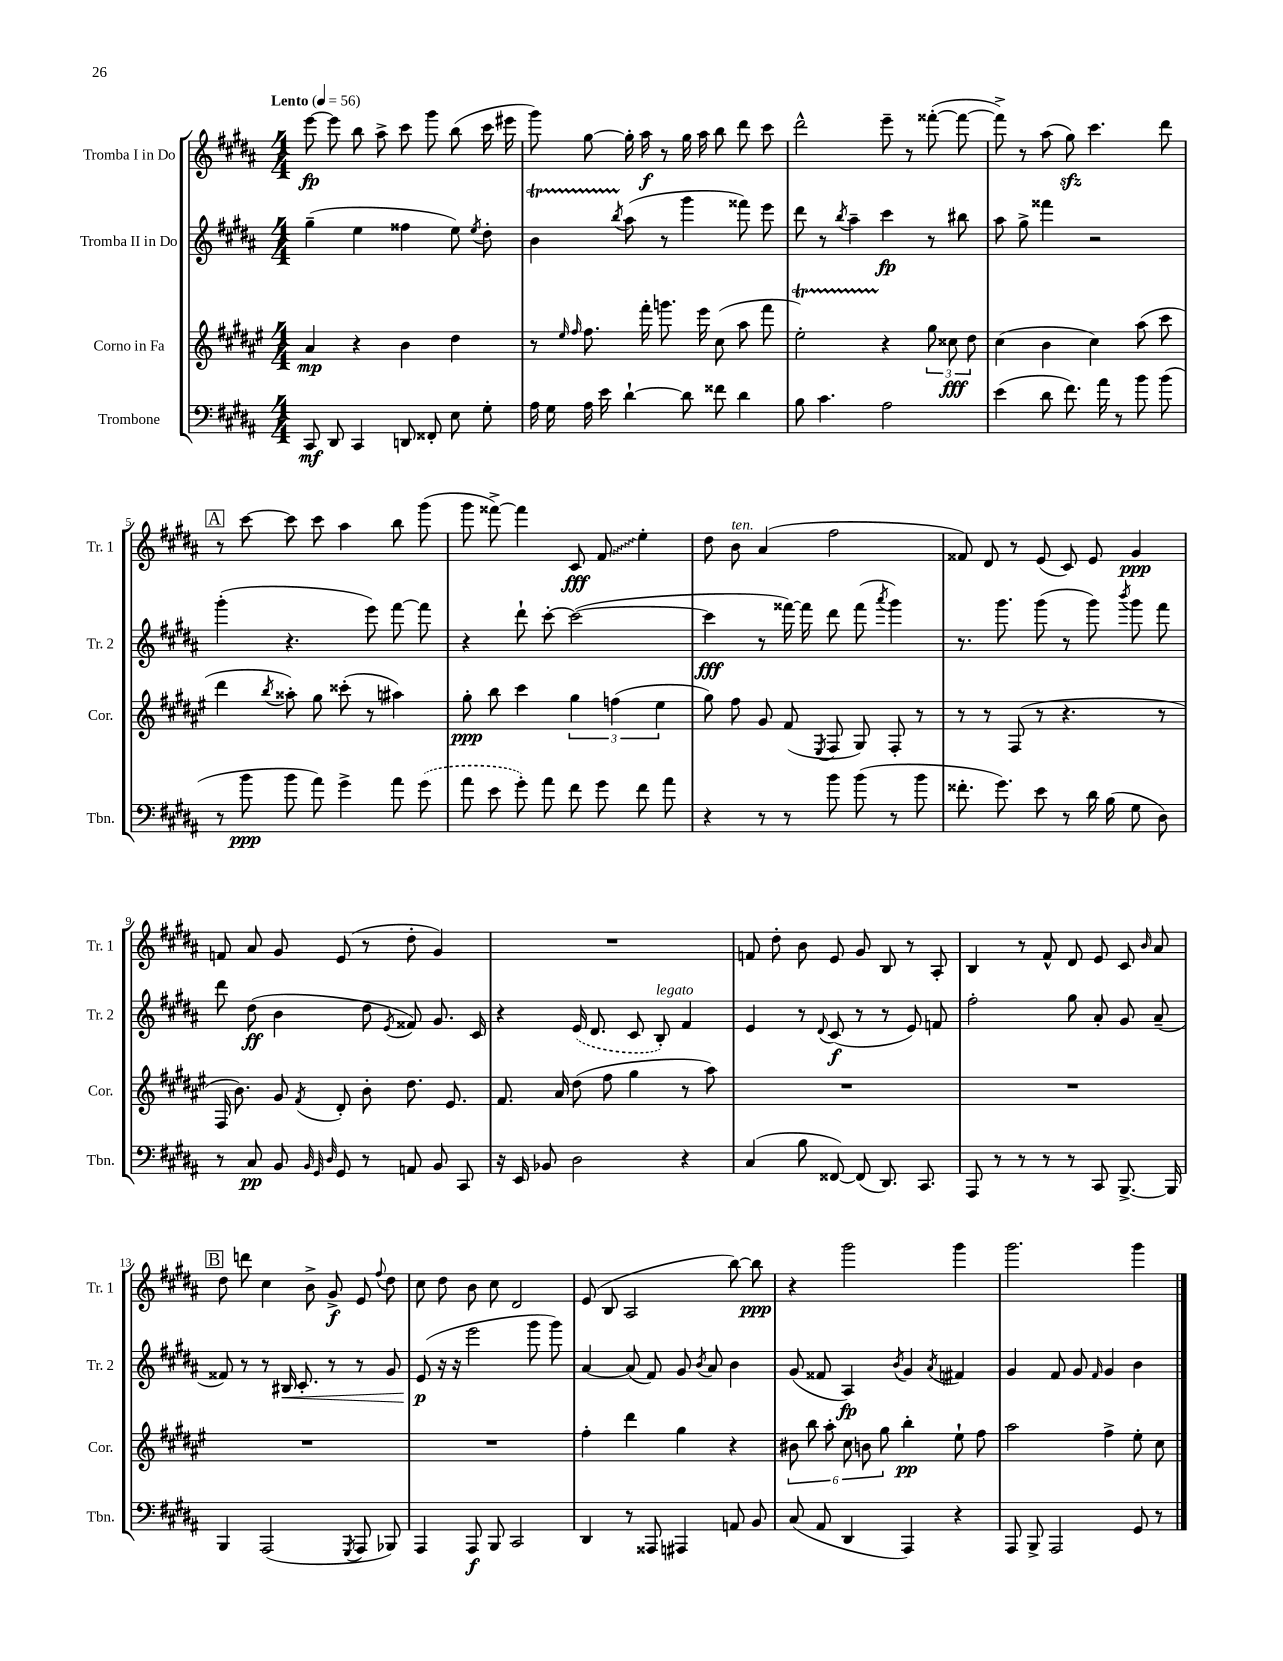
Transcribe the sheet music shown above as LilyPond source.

<<
\new StaffGroup <<
\new Staff = "s0" \with { instrumentName = "Tromba I in Do" shortInstrumentName = "Tr. 1" } {
    \clef treble \key b \major \numericTimeSignature \time 4/4 \tempo "Lento" 4 = 56
    \autoBeamOff e'''8~\fp e'''8 b''8 ais''8-> cis'''8 gis'''8 b''8( cis'''16 eis'''16 |
    gis'''8) gis''8~ gis''16-. ais''16\f r8 gis''16 ais''16 b''8 dis'''8 cis'''8 |
    dis'''2-^ e'''8-- r8 fisis'''8~-.( fisis'''8~ |
    fisis'''8->) r8 ais''8( gis''8\sfz) cis'''4. dis'''8 |
    \mark \markup { \box "A" } r8 cis'''8~ cis'''8 cis'''8 ais''4 b''8 gis'''8( |
    gis'''8 fisis'''8~->) fisis'''4 cis'8\fff \once \override Glissando.style = #'zigzag fis'8\glissando e''4-. |
    dis''8 b'8^\markup { \italic "ten." } ais'4( fis''2 |
    fisis'8) dis'8 r8 e'8( cis'8) e'8 gis'4\ppp |
    f'8 ais'8 gis'8 e'8( r8 dis''8-. gis'4) |
    R1 |
    f'8 dis''8-. b'8 e'8 gis'8 b8 r8 ais8-. |
    b4 r8 fis'8-^ dis'8 e'8 cis'8 \grace { b'16 } ais'8 |
    \mark \markup { \box "B" } dis''8 d'''8 cis''4 b'8-> gis'8->\f e'8 \appoggiatura { fis''8 } dis''8 |
    cis''8 dis''8 b'8 cis''8 dis'2 |
    e'8( b8 ais2 b''8~) b''8\ppp |
    r4 gis'''2 gis'''4 |
    gis'''2. gis'''4 \bar "|." |
}
\new Staff = "s1" \with { instrumentName = "Tromba II in Do" shortInstrumentName = "Tr. 2" } {
    \clef treble \key b \major \numericTimeSignature \time 4/4
    \autoBeamOff gis''4--( e''4 fisis''4 e''8) \acciaccatura { e''8 } dis''8-. |
    b'4\startTrillSpan \acciaccatura { b''8 } ais''8\stopTrillSpan( r8 gis'''4 fisis'''8) e'''8 |
    dis'''8 r8 \acciaccatura { b''8 } ais''4-- cis'''4\fp r8 bis''8 |
    ais''8 gis''8-> fisis'''4 r2 |
    \mark \markup { \box "A" } gis'''4-.( r4. e'''8) fis'''8~ fis'''8 |
    r4 dis'''8-! cis'''8~-. cis'''2~( |
    cis'''4\fff r8 fisis'''16~) fisis'''16 dis'''8 fisis'''8( \acciaccatura { ais'''8 } gis'''4) |
    r8. gis'''8. gis'''8( r8 gis'''8) \acciaccatura { b'''8 } gis'''8 fis'''8 |
    dis'''8 dis''8\ff( b'4 dis''8 \acciaccatura { e'8 } fisis'8) gis'8. cis'16 |
    r4 \once \slurDashed e'16( dis'8. cis'8 b8-.^\markup { \italic "legato" }) fis'4 |
    e'4 r8 \appoggiatura { dis'8 } cis'8\f( r8 r8 e'8) f'8 |
    fis''2-. gis''8 ais'8-. gis'8 ais'8--( |
    \mark \markup { \box "B" } fisis'8) r8 r8 bis16\< cis'8.-. r8 r8 gis'8 |
    e'8\p\!( r16 r16 e'''2 gis'''8 gis'''8) |
    ais'4~ ais'8( fis'8) gis'8 \acciaccatura { b'8 } ais'8 b'4 |
    gis'8( fisis'8 ais4\fp) \acciaccatura { b'8 } gis'4 \acciaccatura { ais'8 } fis'4 |
    gis'4 fis'8 gis'8 \grace { fis'16 } gis'4 b'4 \bar "|." |
}
\new Staff = "s2" \with { instrumentName = "Corno in Fa" shortInstrumentName = "Cor." } {
    \clef treble \key fis \major \numericTimeSignature \time 4/4
    \autoBeamOff ais'4\mp r4 b'4 dis''4 |
    r8 \grace { eis''16 fis''16 } fis''8. fis'''16-. g'''8. eis'''16 cis''8( ais''8 fis'''8 |
    eis''2-.\startTrillSpan) r4\stopTrillSpan \tuplet 3/2 { gis''8 cisis''8\fff dis''8 } |
    cis''4( b'4 cis''4) ais''8( cis'''8 |
    \mark \markup { \box "A" } dis'''4 \acciaccatura { b''8 } aisis''8-.) gis''8 cisis'''8-.( r8 ais''4) |
    gis''8-.\ppp b''8 cis'''4 \tuplet 3/2 { gis''4 f''4( eis''4 } |
    gis''8) fis''8 gis'8 fis'8( \acciaccatura { eis8 } fis8 gis8) fis8-. r8 |
    r8 r8 fis8( r8 r4. r8 |
    fis16 b'8.) gis'8 \acciaccatura { fis'8 } dis'8-. b'8-. dis''8. eis'8. |
    fis'8. ais'16 dis''8( fis''8 gis''4 r8 ais''8) |
    R1 |
    R1 |
    \mark \markup { \box "B" } R1 |
    R1 |
    fis''4-. dis'''4 gis''4 r4 |
    \tuplet 6/4 { bis'8 b''8 ais''8-. cis''8 b'8 gis''8 } b''4-.\pp eis''8-! fis''8 |
    ais''2 fis''4-> eis''8-. cis''8 \bar "|." |
}
\new Staff = "s3" \with { instrumentName = "Trombone" shortInstrumentName = "Tbn." } {
    \clef bass \key b \major \numericTimeSignature \time 4/4
    \autoBeamOff cis,8\mf dis,8 cis,4 d,8 fisis,8-. e8 gis8-. |
    ais16 gis16 ais16 e'16 dis'4~-! dis'8 fisis'8 dis'4 |
    b8 cis'4. ais2 |
    e'4( dis'8 fis'8.) ais'16 r8 b'8 b'8( |
    \mark \markup { \box "A" } r8 b'8\ppp b'8 ais'8) gis'4-> ais'8 \once \slurDashed gis'8( |
    ais'8 e'8 gis'8-.) ais'8 fis'8 gis'8 fis'8 ais'8 |
    r4 r8 r8 b'8 b'8( r8 b'8 |
    fisis'8.-. gis'8.) e'8 r8 dis'16 b16( gis8 dis8) |
    r8 cis8\pp b,8 \grace { b,32 gis,32 dis32 } gis,8 r8 a,8 b,8 cis,8 |
    r16 e,16 bes,8 dis2 r4 |
    cis4( b8 fisis,8~) fisis,8( dis,8.) cis,8. |
    ais,,8 r8 r8 r8 r8 cis,8 b,,8.~-> b,,16 |
    \mark \markup { \box "B" } b,,4 ais,,2( \acciaccatura { gis,,8 } ais,,8 bes,,8) |
    ais,,4 ais,,8\f b,,8 cis,2 |
    dis,4 r8 aisis,,8 ais,,4 a,8 b,8 |
    cis8( ais,8 dis,4 ais,,4) r4 |
    ais,,8 b,,8-> ais,,2 gis,8 r8 \bar "|." |
}
>>
>>
